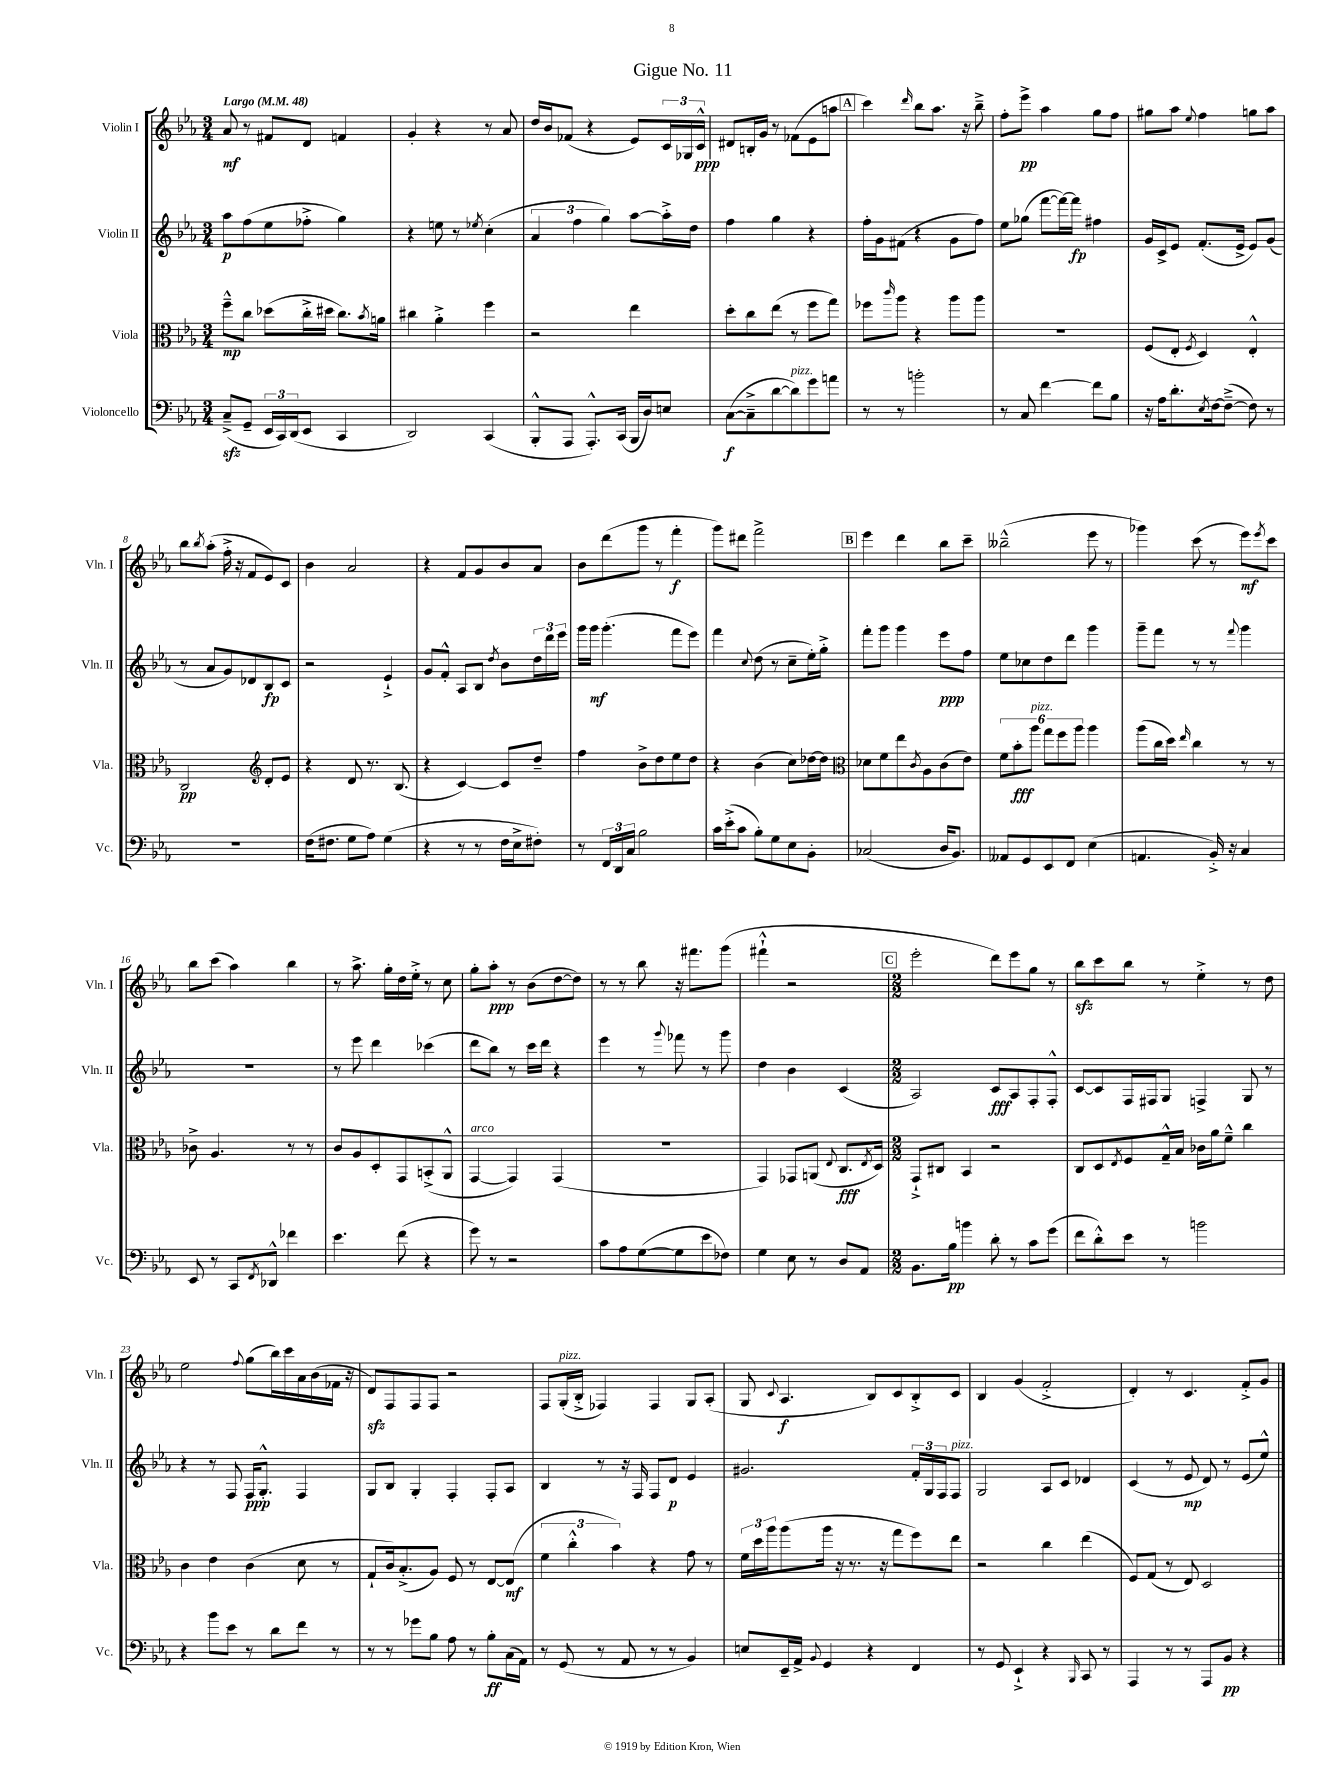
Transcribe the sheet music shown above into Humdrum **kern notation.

**kern	**dynam	**kern	**dynam	**kern	**dynam	**kern	**dynam
*part4	*part4	*part3	*part3	*part2	*part2	*part1	*part1
*staff4	*staff4	*staff3	*staff3	*staff2	*staff2	*staff1	*staff1
*I"Violoncello	*	*I"Viola	*	*I"Violin II	*	*I"Violin I	*
*I'Vc.	*	*I'Vla.	*	*I'Vln. II	*	*I'Vln. I	*
*clefF4	*	*clefC3	*	*clefG2	*	*clefG2	*
*k[b-e-a-]	*	*k[b-e-a-]	*	*k[b-e-a-]	*	*k[b-e-a-]	*
*M3/4	*	*M3/4	*	*M3/4	*	*M3/4	*
*MM48	*	*MM48	*	*MM48	*	*MM48	*
=1	=1	=1	=1	=1	=1	=1	=1
!	!	!	!	!	!	!LO:TX:a:B:t=Largo	!
(8Czz~^/L	.	8ff~^^\L	mp	8aa-\L	p	8a-/	mf
8GG~/J	.	8cc\J	.	(8ff\	.	8r	.
24EE-/LL	.	(8dd-X\L	.	8ee-\	.	8f#X/L	.
24CC/)	.	.	.	.	.	.	.
(24DD/J	.	.	.	.	.	.	.
8EE-/J	.	16cc'^\L	.	8ff-X'^\J	.	8d/J	.
.	.	16dd#X\JJ	.	.	.	.	.
4CC/	.	8.cc\L)	.	4gg\)	.	4fn/	.
.	.	8qb-/	.	.	.	.	.
.	.	16an\Jk	.	.	.	.	.
=2	=2	=2	=2	=2	=2	=2	=2
2DD/)	.	4cc#X\	.	4r	.	4g'/	.
.	.	4a-'^\	.	8een\	.	4r	.
.	.	.	.	8r	.	.	.
.	.	.	.	8qee-X/	.	.	.
(4CC/	.	4ff\	.	(4cc'\	.	8r	.
.	.	.	.	.	.	8a-/	.
=3	=3	=3	=3	=3	=3	=3	=3
8BBB-'^^/L	.	2r	.	6a-/	.	16dd/LL	.
.	.	.	.	.	.	16b-/J	.
8AAA-/J	.	.	.	.	.	(8f-X/J	.
.	.	.	.	6ff\	.	.	.
8.AAA-'^^/L)	.	.	.	.	.	4r	.
.	.	.	.	6gg\)	.	.	.
(16CC/Jk	.	.	.	.	.	.	.
16BBB-/LL	.	4ee-\	.	[8aa-\L	.	8e-/L)	.
16D/J)	.	.	.	.	.	.	.
8En/J	.	.	.	16aa-'^\L]	.	24c/L	.
.	.	.	.	.	.	24G-X/	.
.	.	.	.	16dd\JJ	.	.	.
.	.	.	.	.	.	24c^^/JJ	ppp
=4	=4	=4	=4	=4	=4	=4	=4
([8C\L	f	8dd'\L	.	4ff\	.	8d#X/L	.
8C~^\]	.	8cc\	.	.	.	16Bn'/L	.
.	.	.	.	.	.	16g/JJ	.
[8d\	.	(8ee-\J	.	4gg\	.	8r	.
!LO:TX:a:i:t=pizz.	!	!	!	!	!	!	!
8d\])	.	8r	.	.	.	(8f-X\L	.
8g\	.	8ff\L	.	4r	.	8e-\	.
8an\J	.	8gg\J)	.	.	.	8aan\J	.
!!LO:REH:place=s1:t=A
=5	=5	=5	=5	=5	=5	=5	=5
8r	.	8ff-X\L	.	16ff'\LL	.	4ccc\)	.
.	.	.	.	16g\J	.	.	.
.	.	16qqccc/	.	.	.	.	.
8r	.	8aa-\J	.	(8f#X\J	.	.	.
.	.	.	.	.	.	16qqddd/	.
2bn'\	.	4r	.	4r	.	8bb-\L	.
.	.	.	.	.	.	8.aa-\J	.
.	.	8aa-\L	.	8g\L	.	.	.
.	.	.	.	.	.	16r	.
.	.	8aa-\J	.	8ff\J)	.	8bb-~^\	.
=6	=6	=6	=6	=6	=6	=6	=6
8r	.	2.r	.	8ee-\L	.	8ff'\L	.
8C/	.	.	.	(8gg-X\J	.	8eee-^\J	pp
[4f\	.	.	.	[8fff\L	.	4aa-\	.
.	.	.	.	16fff\L_)	.	.	.
.	.	.	.	16fff\JJ]	fp	.	.
8f\L]	.	.	.	4ff#X\	.	8gg\L	.
8B-\J	.	.	.	.	.	8ff\J	.
=7	=7	=7	=7	=7	=7	=7	=7
16r	.	(8F/L	.	16g/LL	.	8gg#X\L	.
16A-\KL	.	.	.	16c^/J	.	.	.
8.d'\	.	8E-'/J	.	8e-/J	.	8aa-\J	.
.	.	8qF/	.	.	.	8qqee-/	.
.	.	4D/)	.	(8.f'/L	.	4ff\	.
8qE-/	.	.	.	.	.	.	.
[16F\k	.	.	.	.	.	.	.
(8F~^\J_	.	.	.	.	.	.	.
.	.	.	.	16e-^/Jk	.	.	.
8F\])	.	4E-'^^/	.	8e-/L)	.	8ggn\L	.
8r	.	.	.	(8g/J	.	8aa-\J	.
!!LO:LB:g=z
=8	=8	=8	=8	=8	=8	=8	=8
2.r	.	2C/	pp	8r	.	8bb-\L	.
.	.	.	.	.	.	8qbb-/	.
.	.	.	.	8a-/L	.	(8aa-'\J	.
.	.	.	.	8g/)	.	16ff'^\	.
.	.	.	.	.	.	16r	.
.	.	.	.	8d-X/	.	8f/L	.
*	*	*clefG2	*	*	*	*	*
.	.	8d'/L	.	8B-/	fp	8e-/)	.
.	.	8e-/J	.	8c/J	.	8c/J	.
=9	=9	=9	=9	=9	=9	=9	=9
(16F\KL	.	4r	.	2r	.	4b-\	.
8.F#X\J	.	.	.	.	.	.	.
8G\L	.	8d/	.	.	.	2a-/	.
8A-\J)	.	8.r	.	.	.	.	.
(4G\	.	.	.	4e-`^/	.	.	.
.	.	(8.B-/	.	.	.	.	.
=10	=10	=10	=10	=10	=10	=10	=10
4r	.	4r	.	8g/L	.	4r	.
.	.	.	.	8f'^^/J	.	.	.
8r	.	[4c/)	.	8A-/L	.	8f/L	.
8r	.	.	.	8B-/J	.	8g/	.
.	.	.	.	8qdd/	.	.	.
16F\LL	.	8c/L]	.	8b-\L	.	8b-/	.
16E-^\J	.	.	.	.	.	.	.
8F#X'\J)	.	8dd~/J	.	24dd\L	.	8a-/J	.
.	.	.	.	24ddd\	.	.	.
.	.	.	.	24eee-\JJ	.	.	.
=11	=11	=11	=11	=11	=11	=11	=11
8r	.	4ff\	.	16ggg\LL	.	8b-\L	.
.	.	.	.	16ggg\JJ	mf	.	.
24FF/LL	.	.	.	(4.ggg'\	.	(8ddd\	.
24DD/	.	.	.	.	.	.	.
24C/JJ	.	.	.	.	.	.	.
2B-\	.	8b-^\L	.	.	.	8ggg\J	.
.	.	8dd\	.	.	.	8r	.
.	.	8ee-\	.	8fff\L	.	4fff'\	f
.	.	8dd\J	.	8eee-\J)	.	.	.
=12	=12	=12	=12	=12	=12	=12	=12
16c\LL	.	4r	.	4fff\	.	8ggg\L)	.
(16e-'^\J	.	.	.	.	.	.	.
8c\J	.	.	.	.	.	8ddd#X\J	.
.	.	.	.	8qqcc/	.	.	.
8B-'\L)	.	(4b-\	.	(8dd\	.	2fff^\	.
8G\	.	.	.	8r	.	.	.
8E-\	.	8cc\L)	.	8cc~\L	.	.	.
8BB-'\J	.	[16dd-X\L	.	16ee-'\L)	.	.	.
.	.	16dd-\JJ]	.	16gg'^\JJ	.	.	.
!!LO:REH:place=s1:t=B
=13	=13	=13	=13	=13	=13	=13	=13
*	*	*clefC3	*	*	*	*	*
(2C-X/	.	8d-X\L	.	8fff'\L	.	4eee-\	.
.	.	8f\	.	8ggg\J	.	.	.
.	.	8ee-\	.	4ggg\	.	4ddd\	.
.	.	8qc/	.	.	.	.	.
.	.	8A-\	.	.	.	.	.
16D/KL	.	(8c\	.	8eee-\L	ppp	8bb-\L	.
8.BB-/J)	.	.	.	.	.	.	.
.	.	8e-\J)	.	8ff\J	.	8ccc~\J	.
=14	=14	=14	=14	=14	=14	=14	=14
8AA--X/L	.	12f\L	.	8ee-\L	.	(2bb--X~^^\	.
.	.	12b-'\	fff	.	.	.	.
8GG/	.	.	.	8cc-X\	.	.	.
!	!	!LO:TX:a:i:t=pizz.	!	!	!	!	!
.	.	12aa-\J	.	.	.	.	.
8EE-/	.	12gg\L	.	8dd\	.	.	.
.	.	12ff\	.	.	.	.	.
8FF/J	.	.	.	8ddd\J	.	.	.
.	.	12aa-\J	.	.	.	.	.
(4E-\	.	4aa-\	.	4ggg\	.	8eee-\	.
.	.	.	.	.	.	8r	.
=15	=15	=15	=15	=15	=15	=15	=15
4.AAn/	.	(8aa-\L	.	8ggg~\L	.	4ggg-X\)	.
.	.	16cc\L	.	8fff\J	.	.	.
.	.	16dd\JJ)	.	.	.	.	.
.	.	16qqee-/	.	.	.	.	.
.	.	4cc\	.	8r	.	(8ccc\	.
16BB-'^/)	.	.	.	8r	.	8r	.
16r	.	.	.	.	.	.	.
.	.	.	.	8qqfff/	.	.	.
4C/	.	8r	.	4ggg\	.	8eee-\L)	mf
.	.	.	.	.	.	8qeee-/	.
.	.	8r	.	.	.	8ccc\J	.
!!LO:LB:g=z
=16	=16	=16	=16	=16	=16	=16	=16
8EE-/	.	8c-X^\	.	2.r	.	8bb-\L	.
8r	.	4.A-/	.	.	.	(8ccc\J	.
8CC/L	.	.	.	.	.	4aa-\)	.
8qFF/	.	.	.	.	.	.	.
8DD-X^^/J	.	.	.	.	.	.	.
4f-X\	.	8r	.	.	.	4bb-\	.
.	.	8r	.	.	.	.	.
=17	=17	=17	=17	=17	=17	=17	=17
4.e-\	.	8c/L	.	8r	.	8r	.
.	.	8A-/	.	8eee-\	.	8.aa-^\	.
.	.	8D'/	.	4ddd\	.	.	.
.	.	.	.	.	.	16gg'\LL	.
(8f\	.	8GG/	.	.	.	16dd\	.
.	.	.	.	.	.	16ee-'^\JJ	.
4r	.	(8BBn'^/	.	(4ccc-X\	.	8r	.
.	.	8AA-^^/J	.	.	.	8cc\	.
=18	=18	=18	=18	=18	=18	=18	=18
!	!	!LO:TX:a:i:t=arco	!	!	!	!	!
8g\)	.	[4GG/	.	8ddd\L	.	8gg'\L	.
8r	.	.	.	8bb-\J)	.	8aa-'\J	ppp
2r	.	4GG/])	.	8r	.	8r	.
.	.	.	.	16ccc\LL	.	(8b-\L	.
.	.	.	.	16ddd\JJ	.	.	.
.	.	(4GG/	.	4r	.	[8dd\	.
.	.	.	.	.	.	8dd\J])	.
=19	=19	=19	=19	=19	=19	=19	=19
8c\L	.	2.r	.	4eee-\	.	8r	.
8A-\	.	.	.	.	.	8r	.
([8G\	.	.	.	8r	.	8bb-\	.
.	.	.	.	8qqggg/	.	.	.
8G\]	.	.	.	8fff-X\	.	16r	.
.	.	.	.	.	.	8.fff#X\L	.
8e-\	.	.	.	8r	.	.	.
8F-X\J)	.	.	.	8ggg\	.	(8ggg\J	.
=20	=20	=20	=20	=20	=20	=20	=20
4G\	.	4GG/)	.	4dd\	.	4fff#X`^^\	.
8E-\	.	8GG-X/L	.	4b-\	.	2r	.
8r	.	(8AAn/J	.	.	.	.	.
.	.	8qqE-/	.	.	.	.	.
8D/L	.	8.C/L	fff	(4c/	.	.	.
8AA-/J	.	.	.	.	.	.	.
.	.	8qE-/	.	.	.	.	.
.	.	16D/Jk)	.	.	.	.	.
!!LO:REH:place=s1:t=C
=21	=21	=21	=21	=21	=21	=21	=21
*M2/2	*	*M2/2	*	*M2/2	*	*M2/2	*
8.BB-\L	.	8GG`^/L	.	2A-/)	.	2eee-'\	.
.	.	8C#X/J	.	.	.	.	.
16B-\Jk	pp	.	.	.	.	.	.
4bn\	.	4BB-/	.	.	.	.	.
8d'\	.	2r	.	8c/L	fff	8ddd\L)	.
8r	.	.	.	8A-/	.	8eee-\	.
8c\L	.	.	.	8F'/	.	8gg\J	.
(8g\J	.	.	.	8F'^^/J	.	8r	.
=22	=22	=22	=22	=22	=22	=22	=22
8f\L	.	8C/L	.	[8c/L	.	8bb-zz\L	.
8d'^^\)	.	8D/	.	8c/]	.	8ccc\	.
.	.	8qE-/	.	.	.	.	.
8e-\J	.	8F/	.	16F/L	.	8bb-\J	.
.	.	.	.	16F#X/J	.	.	.
8r	.	16G~^^/L	.	8G/J	.	8r	.
.	.	16B-/JJ	.	.	.	.	.
2bn\	.	16c-X\LL	.	4Fn^/	.	4ee-'^\	.
.	.	16a-\J	.	.	.	.	.
.	.	8f~^^\J	.	.	.	.	.
.	.	4cc\	.	8G/	.	8r	.
.	.	.	.	8r	.	8dd\	.
!!LO:LB:g=z
=23	=23	=23	=23	=23	=23	=23	=23
4r	.	4c\	.	4r	.	2ee-\	.
8b-\L	.	4e-\	.	8r	.	.	.
8e-\J	.	.	.	8F/	.	.	.
.	.	.	.	.	.	8qqff/	.
8r	.	(4c\	.	16F/KL	ppp	(8gg\L	.
.	.	.	.	8.G'^^/J	.	.	.
8d\L	.	.	.	.	.	16bb-\L)	.
.	.	.	.	.	.	16ccc\	.
8f\J	.	8d\	.	4F/	.	16a-\	.
.	.	.	.	.	.	(16b-\	.
8r	.	8r	.	.	.	16f-X\JJ	.
.	.	.	.	.	.	16r	.
=24	=24	=24	=24	=24	=24	=24	=24
8r	.	8G`/L	.	8G/L	.	8dzz/L)	.
8r	.	16c/k)	.	8B-/J	.	8F/	.
.	.	(8.B-'^/	.	.	.	.	.
8g-X\L	.	.	.	4G'/	.	8F/	.
8B-\J	.	8A-/J)	.	.	.	8F/J	.
8A-\	.	8F/	.	4F'/	.	2r	.
8r	.	8r	.	.	.	.	.
8B-'\L	ff	[8E-/L	.	8F'/L	.	.	.
(16C\L	.	(8E-/J]	mf	8A-/J	.	.	.
16AA-\JJ)	.	.	.	.	.	.	.
=25	=25	=25	=25	=25	=25	=25	=25
8r	.	6f\	.	4B-/	.	8F/L	.
!	!	!	!	!	!	!LO:TX:a:i:t=pizz.	!
(8GG/	.	.	.	.	.	(16G'/L	.
.	.	6cc'^^\	.	.	.	.	.
.	.	.	.	.	.	16B-'^/JJ	.
8r	.	.	.	8r	.	4F-X/)	.
.	.	6b-\)	.	.	.	.	.
8AA-/	.	.	.	16r	.	.	.
.	.	.	.	16F/	.	.	.
8r	.	4r	.	8F/L	.	4F-/	.
8r	.	.	.	8d/J	p	.	.
4BB-/)	.	8g\	.	4e-/	.	8G/L	.
.	.	8r	.	.	.	(8A-'/J	.
=26	=26	=26	=26	=26	=26	=26	=26
8En/L	.	24f\LL	.	2.g#X/	.	8G/	.
.	.	24dd\	.	.	.	.	.
.	.	24aa-\J	.	.	.	.	.
.	.	.	.	.	.	8qqc/	.
16EE-~/L	.	(8aa-\	.	.	.	4.A-/	f
16AA-^/JJ	.	.	.	.	.	.	.
8qqBB-/	.	.	.	.	.	.	.
4GG/	.	16aa-\Jk	.	.	.	.	.
.	.	16r	.	.	.	.	.
.	.	8.r	.	.	.	.	.
4r	.	.	.	.	.	8B-/L)	.
.	.	16r	.	.	.	.	.
.	.	8gg\L	.	.	.	8c/	.
4FF/	.	8ff\)	.	24f'/LL	.	8B-'^/	.
.	.	.	.	24G/	.	.	.
.	.	.	.	24F/J	.	.	.
!	!	!	!	!LO:TX:a:i:t=pizz.	!	!	!
.	.	8ee-\J	.	8F/J	.	8c/J	.
=27	=27	=27	=27	=27	=27	=27	=27
8r	.	2r	.	2G/	.	4B-/	.
8GG/	.	.	.	.	.	.	.
4EE-`^/	.	.	.	.	.	(4g/	.
4r	.	4cc\	.	8A-/L	.	2f'^/	.
.	.	.	.	8c/J	.	.	.
16qqBBB-/	.	.	.	.	.	.	.
8CC/	.	(4ee-\	.	4d-X/	.	.	.
8r	.	.	.	.	.	.	.
=28	=28	=28	=28	=28	=28	=28	=28
4AAA-/	.	8F/L)	.	(4c/	.	4d'/)	.
.	.	(8G/J	.	.	.	.	.
8r	.	8r	.	8r	.	8r	.
8r	.	8E-/)	.	8e-/	mp	4.c/	.
8AAA-/L	.	2D/	.	8d/)	.	.	.
8BB-/J	pp	.	.	8r	.	.	.
4r	.	.	.	(8e-/L	.	8f'^/L	.
.	.	.	.	8ee-^^/J)	.	8g/J	.
==	==	==	==	==	==	==	==
*-	*-	*-	*-	*-	*-	*-	*-
